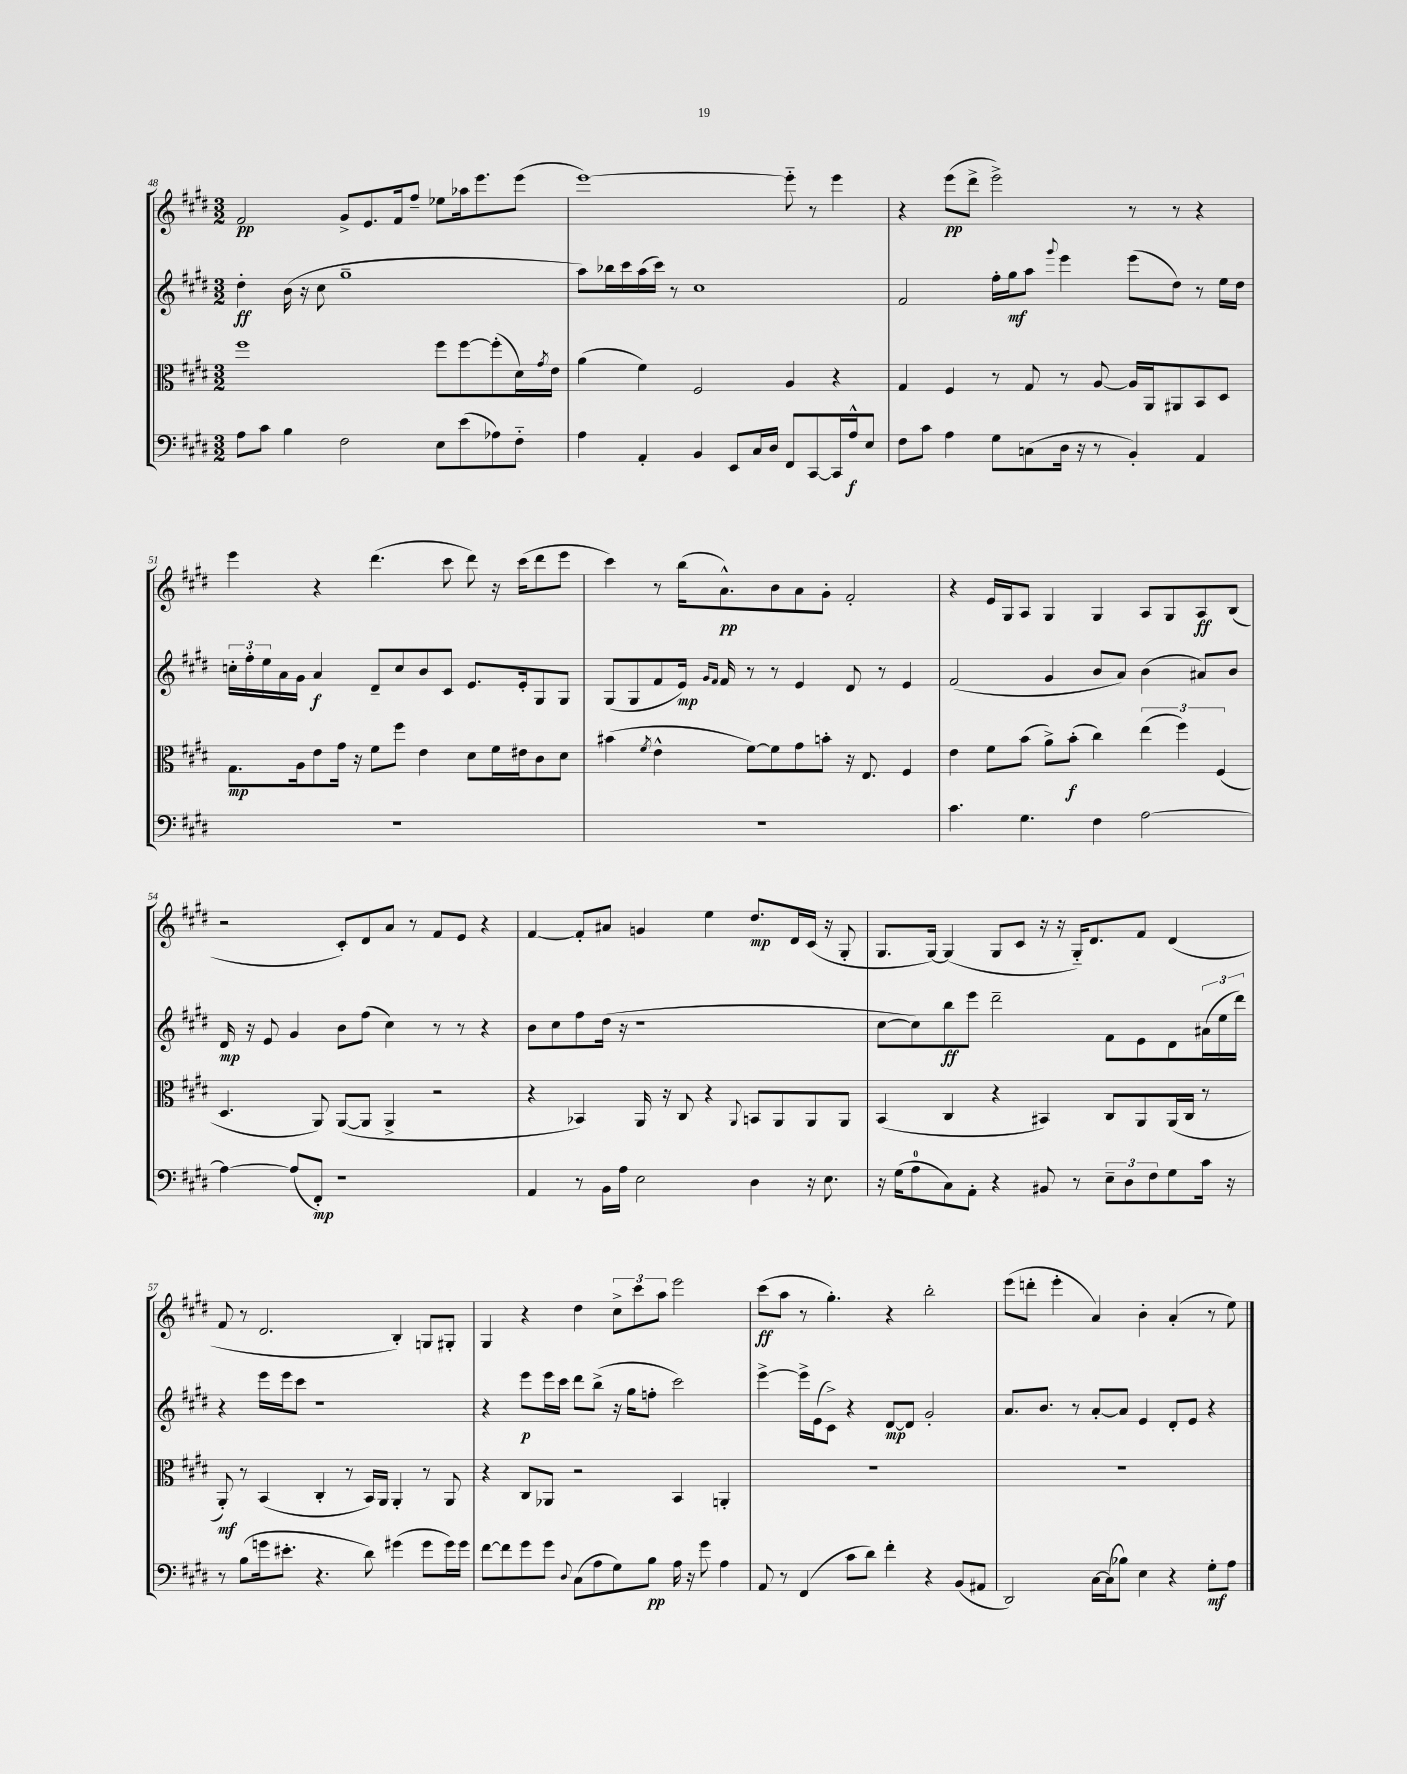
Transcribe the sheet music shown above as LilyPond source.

<<
\new StaffGroup <<
\new Staff = "s0" {
    \clef treble \key e \major \numericTimeSignature \time 3/2
    fis'2\pp gis'8-> e'8. fis'16 fis''8-- ees''8 aes''16 e'''8. e'''8( |
    e'''1~) e'''8-_ r8 e'''4 |
    r4 e'''8\pp( dis'''8-> e'''2->) r8 r8 r4 |
    e'''4 r4 dis'''4.( cis'''8 dis'''8) r16 cis'''16( dis'''8 e'''8 |
    cis'''4) r8 b''16( a'8.-^\pp) b'8 a'8 gis'8-. fis'2-. |
    r4 e'16 gis16 a8 gis4 gis4 a8 gis8 a8\ff b8( |
    r2 cis'8-.) dis'8 a'8 r8 fis'8 e'8 r4 |
    fis'4~ fis'8-. ais'8 g'4 e''4 dis''8.\mp dis'16 cis'16( r16 gis8-. |
    gis8. gis16~) gis4( gis8 cis'8 r16 r16 gis16-_) dis'8. fis'8 dis'4( |
    fis'8 r8 dis'2. b4-.) g8 gis8-. |
    gis4 r4 dis''4 \tuplet 3/2 { cis''8-> cis'''8 a''8 } e'''2 |
    cis'''8\ff( a''8 r8 gis''4.-.) r4 b''2-. |
    e'''8( d'''8-. e'''4-. a'4) b'4-. a'4-.( r8 e''8) \bar "|." |
}
\new Staff = "s1" {
    \clef treble \key e \major \numericTimeSignature \time 3/2
    dis''4-.\ff b'16( r16 cis''8 gis''1-- |
    a''8) bes''16 cis'''16 a''16( cis'''16) r8 cis''1 |
    fis'2 fis''16-. gis''16\mf a''8 \appoggiatura { gis'''8 } e'''4 e'''8( dis''8) r8 e''16 dis''16 |
    \tuplet 3/2 { c''16-. fis''16-. e''16 } a'16 gis'16 a'4\f dis'8-- c''8 b'8 cis'8 e'8. e'16-. gis8 gis8 |
    gis8( gis8 fis'8 e'16\mp) \grace { gis'16 fis'16 } fis'16 r8 r8 e'4 dis'8 r8 e'4 |
    fis'2( gis'4 b'8 a'8) b'4( ais'8) b'8 |
    dis'16\mp r16 e'8 gis'4 b'8 fis''8( cis''4) r8 r8 r4 |
    b'8 cis''8 fis''8 dis''16( r16 r1 |
    cis''8~ cis''8) b''8\ff e'''8 dis'''2-- fis'8 e'8 dis'8 \tuplet 3/2 { ais'16( e''16 dis'''16) } |
    r4 e'''16 e'''16 cis'''8 r1 |
    r4 e'''8\p e'''16 cis'''16 dis'''8 b''8->( r16 gis''16 f''8-. cis'''2) |
    e'''4~-> e'''16-> e'16( cis'8->) r4 dis'8~\mp dis'8 gis'2-. |
    a'8. b'8. r8 a'8~-. a'8 e'4 dis'8-. e'8 r4 \bar "|." |
}
\new Staff = "s2" {
    \clef alto \key e \major \numericTimeSignature \time 3/2
    fis''1 fis''8 fis''8~ fis''8-.( dis'16) \acciaccatura { gis'8 } e'16 |
    a'4( fis'4) fis2 a4 r4 |
    gis4 fis4 r8 gis8 r8 a8~ a16 a,16 ais,8 b,8 dis8 |
    gis8.\mp a16 e'8 gis'16 r16 fis'8 fis''8 e'4 dis'8 fis'16 eis'16 cis'8 dis'8 |
    bis'4( \acciaccatura { fis'8 } e'4-^ fis'8~) fis'8 gis'8 b'8-. r16 e8. fis4 |
    e'4 fis'8 b'8( a'8->) b'8-.\f( cis''4) \tuplet 3/2 { e''4( fis''4) fis4( } |
    dis4. a,8) a,8~( a,8 a,4-> r2 |
    r4 bes,4) a,16 r16 cis8 r4 \appoggiatura { a,8 } b,8 a,8 a,8 a,8 |
    b,4( cis4 r4 bis,4) cis8 a,8 a,16( cis16 r8 |
    a,8-.\mf) r8 b,4( cis4-. r8 b,16) a,16 a,4-. r8 a,8 |
    r4 cis8 aes,8 r2 b,4 a,4-. |
    R1. |
    R1. \bar "|." |
}
\new Staff = "s3" {
    \clef bass \key e \major \numericTimeSignature \time 3/2
    a8 cis'8 b4 fis2 e8 e'8( aes8) fis8-_ |
    a4 a,4-. b,4 e,8 cis16 dis16 fis,8 cis,8~ cis,16 a16-^\f e8 |
    fis8 cis'8 a4 gis8 c8( dis16 r16 r8 b,4-.) a,4 |
    R1. |
    R1. |
    cis'4. gis4. fis4 a2~ |
    a4~ a8( fis,8-.\mp) r1 |
    a,4 r8 b,16 a16 e2 dis4 r16 e8. |
    r16 gis16( a8-0 cis8) a,8-. r4 bis,8 r8 \tuplet 3/2 { e8-- dis8 fis8 } gis8 cis'16 r16 |
    r8 b8( g'16 eis'8.-. r4. dis'8) gis'4( gis'8 gis'16) gis'16 |
    fis'8~ fis'8 gis'8 gis'8 \appoggiatura { dis8 } cis8( a8 gis8) b8\pp a16 r16 gis'8 a4 |
    a,8 r8 fis,4( cis'8 dis'8) fis'4-. r4 b,8( ais,8 |
    dis,2) cis16~ cis16( bes8) e4 r4 gis8-.\mf a8 \bar "|." |
}
>>
>>
\layout { \context { \Score currentBarNumber = #48 } }
